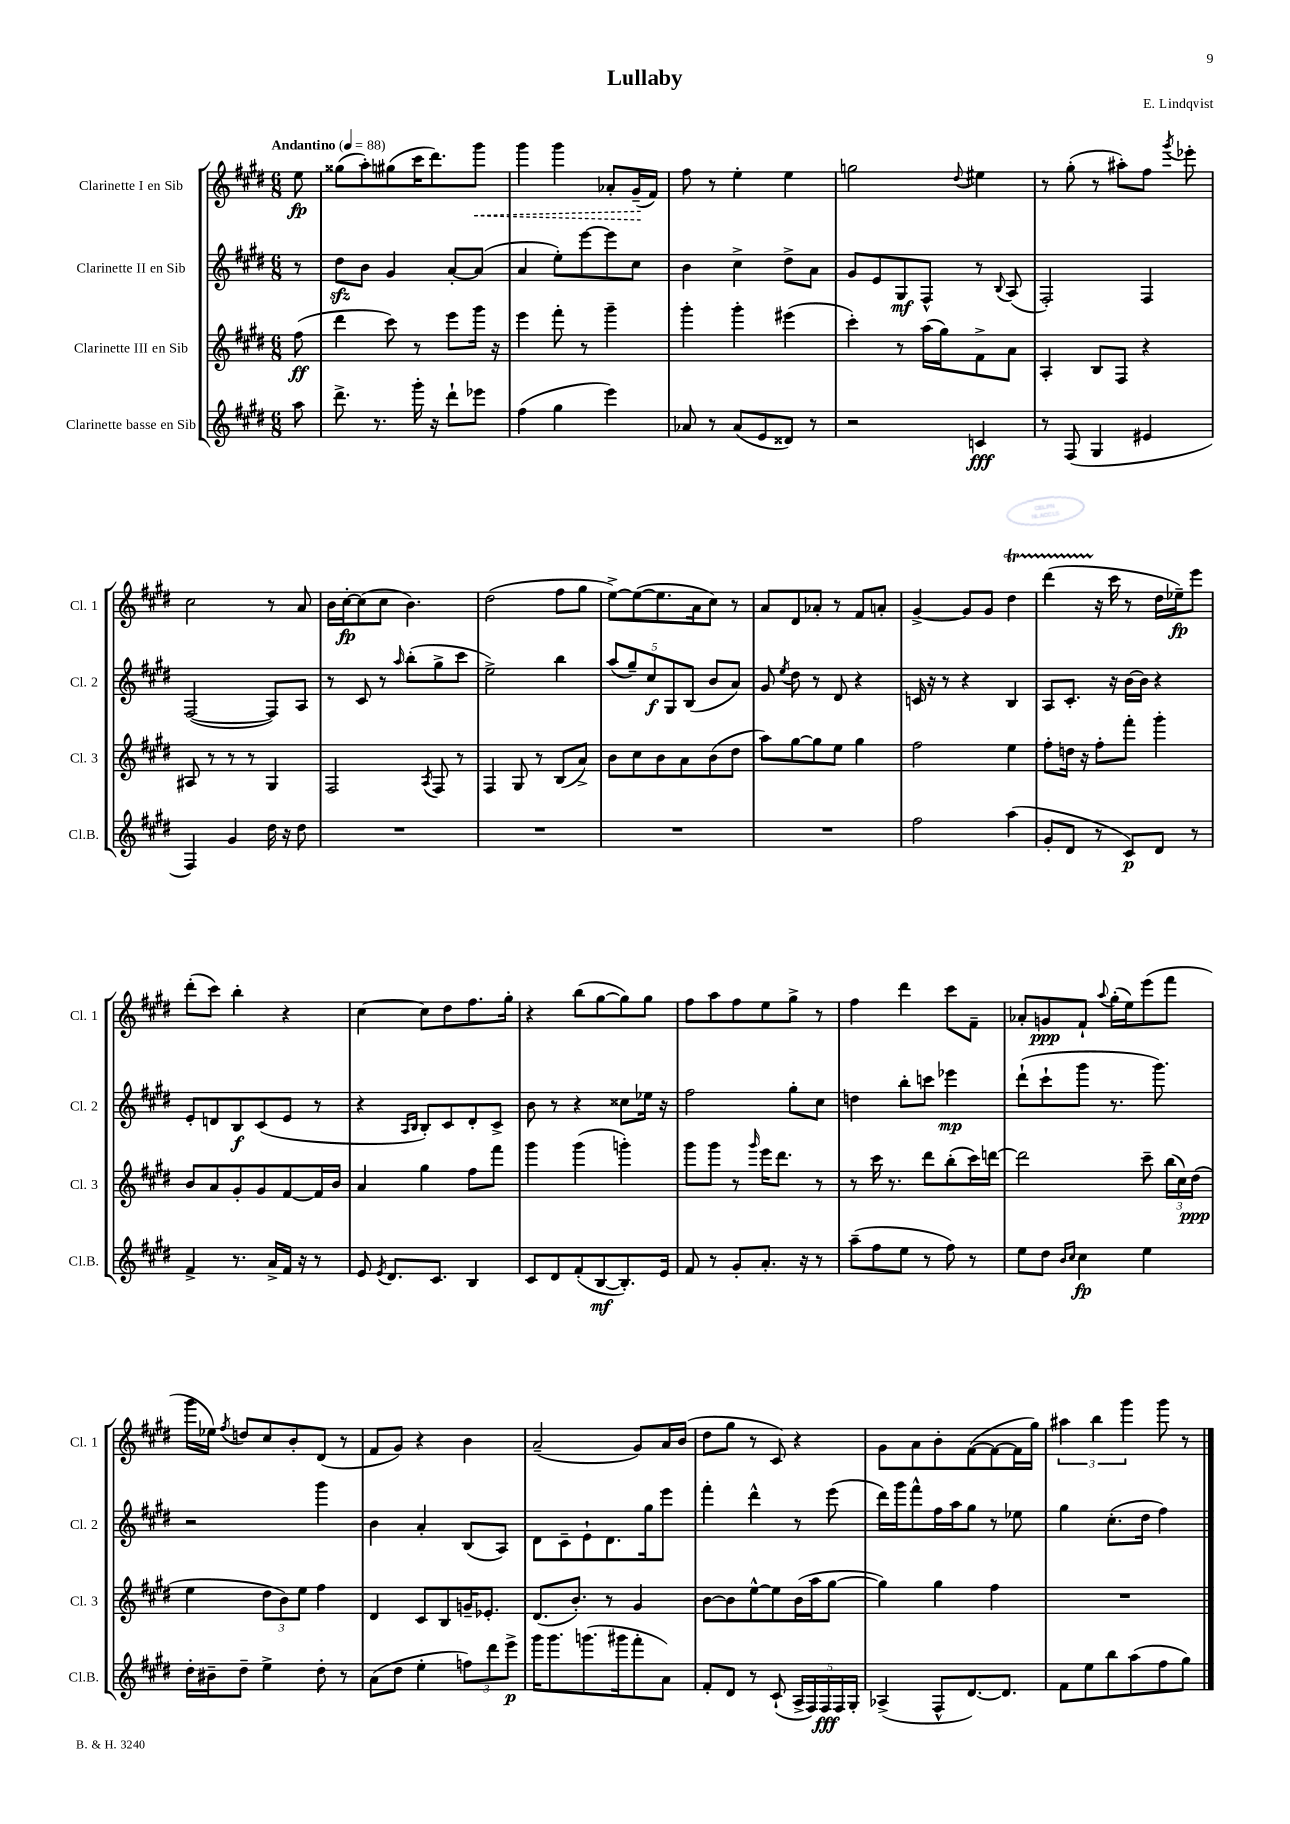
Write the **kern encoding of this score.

**kern	**kern	**kern	**kern
*staff4	*staff3	*staff2	*staff1
*clefG2	*clefG2	*clefG2	*clefG2
*k[f#c#g#d#]	*k[f#c#g#d#]	*k[f#c#g#d#]	*k[f#c#g#d#]
*M6/8	*M6/8	*M6/8	*M6/8
*MM88	*MM88	*MM88	*MM88
8aa	(8ff#	8r	8ee
=	=	=	=
8.ddd#^	4ddd#	8dd#	(8gg##
.	.	8b	8aa')
8.r	.	.	.
.	8ccc#)	4g#	(8gg#
16ggg#'	8r	.	16ccc#
16r	.	.	8.ddd#)
8ddd#`	8eee	[8a'	.
8eee-	16ggg#	(8a]	8ggg#
.	16r	.	.
=	=	=	=
(4ff#	4eee	4a	4ggg#
4gg#	8fff#'	8ee')	4ggg#
.	8r	[8eee	.
4eee)	4ggg#~	8eee]	8a-'
.	.	8cc#	(16g#~
.	.	.	16f#)
=	=	=	=
8a-	4ggg#'	4b	8ff#
8r	.	.	8r
(8a-	4ggg#'	4cc#^	4ee'
8e	.	.	.
8d##)	(4eee#	8dd#^	4ee
8r	.	8a	.
=	=	=	=
2r	4ccc#')	8g#	2gg
.	.	8e	.
.	8r	8G#	.
.	(16aa	8F#^^	.
.	16gg#)	.	.
.	.	.	8qqdd#
4c	8f#^	8r	4ee#
.	.	8qqB	.
.	8a	(8A	.
=	=	=	=
8r	4A'	2F#')	8r
(8F#	.	.	(8gg#'
4G#	8B	.	8r
.	8F#	.	8aa#')
4e#	4r	4F#	8ff#
.	.	.	8qggg#
.	.	.	8eee-'
=	=	=	=
4F#)	8A#	([2F#	2cc#
.	8r	.	.
4g#	8r	.	.
.	8r	.	.
16dd#	4G#	8F#])	8r
16r	.	.	.
8dd#	.	8A	8a
=	=	=	=
2.r	2F#	8r	16b
.	.	.	[16cc#'
.	.	8c#	(8cc#]
.	.	8r	8cc#
.	.	16qqaa	.
.	.	(8bb'	4.b)
.	8qA	.	.
.	8F#	8gg#^	.
.	8r	8ccc#	.
=	=	=	=
2.r	4F#	2ee^)	(2dd#
.	8G#	.	.
.	8r	.	.
.	(8B	4bb	8ff#
.	8a^)	.	8gg#
=	=	=	=
2.r	8b	(10aa	[8ee^)
.	.	10gg#~)	.
.	8cc#	.	(8ee_
.	.	10cc#	.
.	8b	.	8.ee]
.	.	10G#	.
.	8a	.	.
.	.	(10B	.
.	.	.	16a
.	(8b	8b	8cc#)
.	8dd#	8a)	8r
=	=	=	=
2.r	8aa)	8g#	8a
.	.	8qee	.
.	[8gg#	8dd#	8d#
.	8gg#]	8r	8a-'
.	8ee	8d#	8r
.	4gg#	4r	8f#
.	.	.	8a'
=	=	=	=
2ff#	2ff#	16c	[4g#^
.	.	16r	.
.	.	8r	.
.	.	4r	8g#]
.	.	.	8g#
(4aa	4ee	4B	4dd#
=	=	=	=
8g#'	8ff#'	8A	(4ddd#
8d#	16dd	8.c#'	.
.	16r	.	.
8r	8ff#'	.	16r
.	.	16r	16ccc#
8c#)	8fff#'	[16b	8r
.	.	16b]	.
8d#	4ggg#'	4r	16dd#
.	.	.	16ee-~)
8r	.	.	8eee
=	=	=	=
4f#^	8b	8e'	(8ddd#'
.	8a	8d	8ccc#)
8.r	8g#'	8B	4bb'
.	8g#	(8c#	.
16a^	.	.	.
16f#	[8f#	8e	4r
16r	.	.	.
8r	16f#]	8r	.
.	16b	.	.
=	=	=	=
8e	4a	4r	[4cc#
8qe	.	.	.
8.d#	.	.	.
.	.	16qqA	.
.	.	16qqB	.
.	4gg#	8B')	8cc#]
8.c#	.	.	.
.	.	8c#	8dd#
4B	8ff#	8d#'	8.ff#
.	8fff#	8c#^	.
.	.	.	16gg#'
=	=	=	=
8c#	4ggg#	8b	4r
8d#	.	8r	.
(8f#'	(4ggg#	4r	(8bb
[8B	.	.	[8gg#
8.B'])	4ggg')	8cc##	8gg#])
.	.	16ee-	8gg#
16e	.	16r	.
=	=	=	=
8f#	8ggg#	2ff#	8ff#
8r	8ggg#	.	8aa
8g#'	8r	.	8ff#
.	16qqggg#	.	.
8.a'	16eee	.	8ee
.	8.ddd#	.	.
.	.	8gg#'	8gg#^
16r	.	.	.
8r	8r	8cc#	8r
=	=	=	=
(8aa~	8r	4dd	4ff#
8ff#	16ccc#	.	.
.	8.r	.	.
8ee	.	8bb'	4ddd#
8r	8ddd#	8ccc	.
8ff#)	(8bb'	4eee-	8ccc#
8r	16ccc#)	.	8f#~
.	[16ddd	.	.
=	=	=	=
8ee	2ddd]	(8ddd#`	8a-'
8dd#	.	8ccc#`	8g
16qqb	.	.	.
16qqcc#	.	.	.
4cc#	.	8ggg#	8f#`
.	.	.	8qqaa
.	.	8.r	(16gg#'
.	.	.	16ee)
4ee	8ccc#~	.	(8eee
.	.	8.ggg#)	.
.	(24bb	.	8fff#
.	24cc#)	.	.
.	(24dd#	.	.
=	=	=	=
16dd#'	4ee	2r	16ggg#
16b#~	.	.	16ee-)
.	.	.	8qff#
8dd#~	.	.	8dd
4ee^	12dd#	.	8cc#
.	12b)	.	.
.	.	.	8b'
.	12ee	.	.
8dd#'	4ff#	4ggg#	(8d#
8r	.	.	8r
=	=	=	=
(8a	4d#	4b	8f#
8dd#	.	.	8g#)
4ee'	8c#	4a'	4r
.	8B	.	.
12ff)	16g~	(8B	4b
.	8.e-'	.	.
12ddd#	.	.	.
.	.	8A)	.
12eee^	.	.	.
=	=	=	=
16ggg#	(8.d#	8d#	(2a~
8.ggg#	.	.	.
.	.	8c#~	.
.	8.b')	.	.
(8.ggg	.	8e`	.
.	8r	8.d#	.
16ggg#	.	.	.
8fff#'	4g#	.	8g#)
.	.	16gg#	.
8a)	.	8eee	16a
.	.	.	(16b
=	=	=	=
8f#'	[8b	4fff#'	8dd#
8d#	8b]	.	8gg#
8r	[8ee^^	4ddd#^^	8r
(8c#`	8ee]	.	8c#)
20A^	(16b	8r	4r
20F#)	.	.	.
.	16aa	.	.
20F#	.	.	.
.	[8gg#	(8eee	.
20F#	.	.	.
20G#'	.	.	.
=	=	=	=
(4A-^	4gg#])	16ddd#)	8g#
.	.	16ggg#	.
.	.	8fff#^^	8a
8F#^^	4gg#	16ff#	8b'
.	.	16aa	.
[8.d#)	.	8gg#	([8f#
.	4ff#	8r	8f#_
8.d#]	.	.	.
.	.	8ee-	16f#]
.	.	.	16gg#)
=	=	=	=
8f#	2.r	4gg#	6aa#
8ee	.	.	.
.	.	.	6bb
8bb	.	(8.cc#'	.
.	.	.	6ggg#
(8aa	.	.	.
.	.	16dd#	.
8ff#	.	4ff#)	8ggg#
8gg#)	.	.	8r
==	==	==	==
*-	*-	*-	*-
